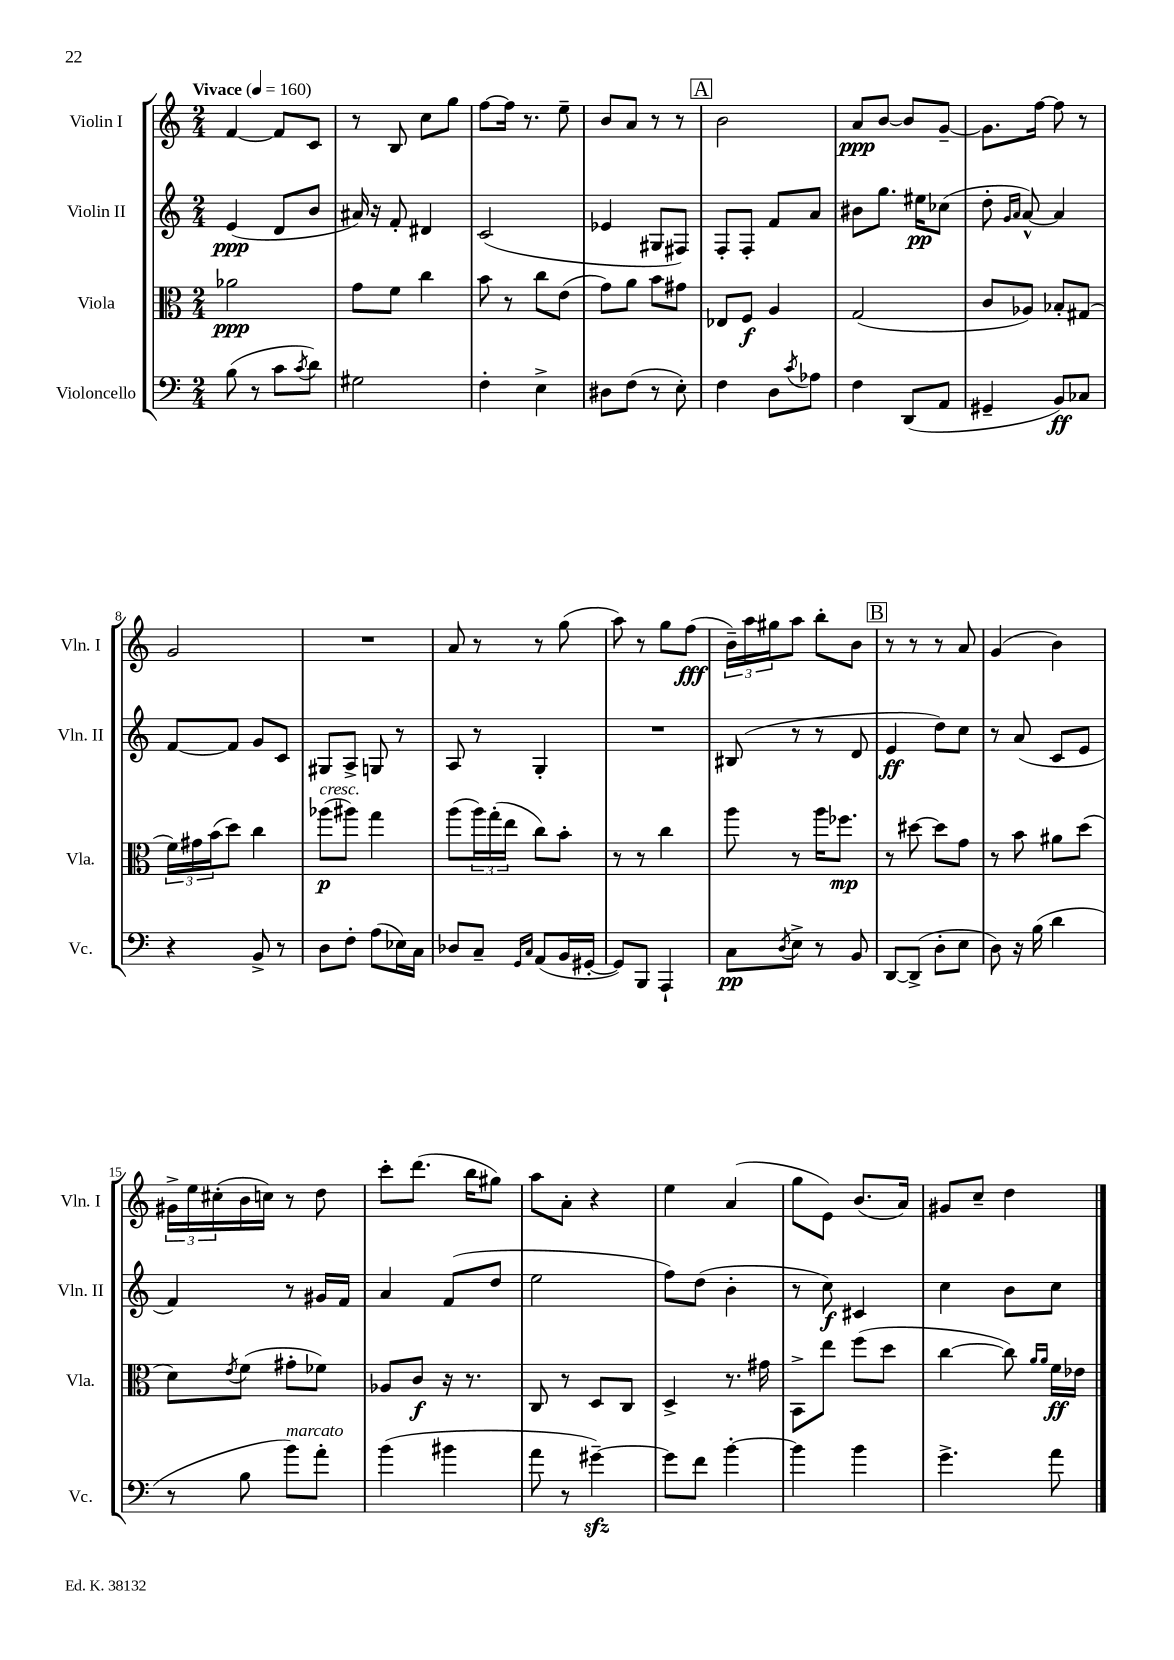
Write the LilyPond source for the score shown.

<<
\new StaffGroup <<
\new Staff = "s0" \with { instrumentName = "Violin I" shortInstrumentName = "Vln. I" } {
    \clef treble \key c \major \numericTimeSignature \time 2/4 \tempo "Vivace" 4 = 160
    f'4~ f'8 c'8 |
    r8 b8 c''8 g''8 |
    f''8~ f''16 r8. e''8-- |
    b'8 a'8 r8 r8 |
    \mark \markup { \box "A" } b'2 |
    a'8\ppp b'8~ b'8 g'8~-- |
    g'8. f''16~ f''8 r8 |
    g'2 |
    R2 |
    a'8 r8 r8 g''8( |
    a''8) r8 g''8 f''8\fff( |
    \tuplet 3/2 { b'16--) a''16 gis''16 } a''8 b''8-. b'8 |
    \mark \markup { \box "B" } r8 r8 r8 a'8 |
    g'4( b'4) |
    \tuplet 3/2 { gis'16-> e''16 cis''16-.( } b'16 c''16) r8 d''8 |
    c'''8-. d'''8.( b''16 gis''8) |
    a''8 a'8-. r4 |
    e''4 a'4( |
    g''8 e'8) b'8.( a'16) |
    gis'8 c''8-- d''4 \bar "|." |
}
\new Staff = "s1" \with { instrumentName = "Violin II" shortInstrumentName = "Vln. II" } {
    \clef treble \key c \major \numericTimeSignature \time 2/4
    e'4\ppp( d'8 b'8 |
    ais'16) r16 f'8-. dis'4 |
    c'2( |
    ees'4 gis8 fis8) |
    \mark \markup { \box "A" } f8-. f8-. f'8 a'8 |
    bis'8 g''8. eis''16\pp ces''8( |
    d''8-. \grace { g'16 a'16 } a'8~-^) a'4 |
    f'8~ f'8 g'8 c'8 |
    gis8 a8-> g8 r8 |
    a8 r8 g4-. |
    R2 |
    bis8( r8 r8 d'8 |
    \mark \markup { \box "B" } e'4\ff d''8) c''8 |
    r8 a'8( c'8 e'8 |
    f'4) r8 gis'16 f'16 |
    a'4 f'8( d''8 |
    e''2 |
    f''8) d''8( b'4-. |
    r8 c''8\f) cis'4 |
    c''4 b'8 c''8 \bar "|." |
}
\new Staff = "s2" \with { instrumentName = "Viola" shortInstrumentName = "Vla." } {
    \clef alto \key c \major \numericTimeSignature \time 2/4
    aes'2\ppp |
    g'8 f'8 c''4 |
    b'8 r8 c''8 e'8( |
    g'8) a'8 b'8 gis'8 |
    \mark \markup { \box "A" } ees8 f8\f a4 |
    g2( |
    c'8 aes8) bes8-. gis8( |
    \tuplet 3/2 { f'16) gis'16 b'16( } d''8) c''4 |
    aes''8\p^\markup { \italic "cresc." }( ais''8) g''4 |
    a''8( \tuplet 3/2 { a''16) g''16-.( e''16 } c''8) b'8-. |
    r8 r8 c''4 |
    a''8 r8 a''16 fes''8.\mp |
    \mark \markup { \box "B" } r8 dis''8~ dis''8 g'8 |
    r8 b'8 ais'8 d''8( |
    d'8) \acciaccatura { e'8 } f'8( gis'8-. fes'8) |
    aes8 c'8\f r16 r8. |
    c8 r8 d8 c8 |
    d4-> r8. gis'16 |
    b,8-> e''8 f''8( d''8 |
    c''4~ c''8) \grace { a'16 a'16 } f'16\ff ees'16 \bar "|." |
}
\new Staff = "s3" \with { instrumentName = "Violoncello" shortInstrumentName = "Vc." } {
    \clef bass \key c \major \numericTimeSignature \time 2/4
    b8( r8 c'8 \acciaccatura { c'8 } d'8) |
    gis2 |
    f4-. e4-> |
    dis8 f8( r8 e8-.) |
    \mark \markup { \box "A" } f4 d8 \acciaccatura { c'8 } aes8 |
    f4 d,8( a,8 |
    gis,4-- b,8\ff) ces8 |
    r4 b,8-> r8 |
    d8 f8-. a8( ees16) c16 |
    des8 c8-- \grace { g,16 c16 } a,8( b,16 gis,16~-. |
    gis,8) b,,8 a,,4-! |
    c8\pp \acciaccatura { d8 } e8-> r8 b,8 |
    \mark \markup { \box "B" } d,8~ d,8->( d8-. e8 |
    d8) r16 b16( d'4 |
    r8 b8 b'8^\markup { \italic "marcato" }) a'8-. |
    b'4( bis'4 |
    a'8 r8 gis'4~--\sfz) |
    gis'8 f'8 b'4~-. |
    b'4 b'4 |
    g'4.-> a'8 \bar "|." |
}
>>
>>
